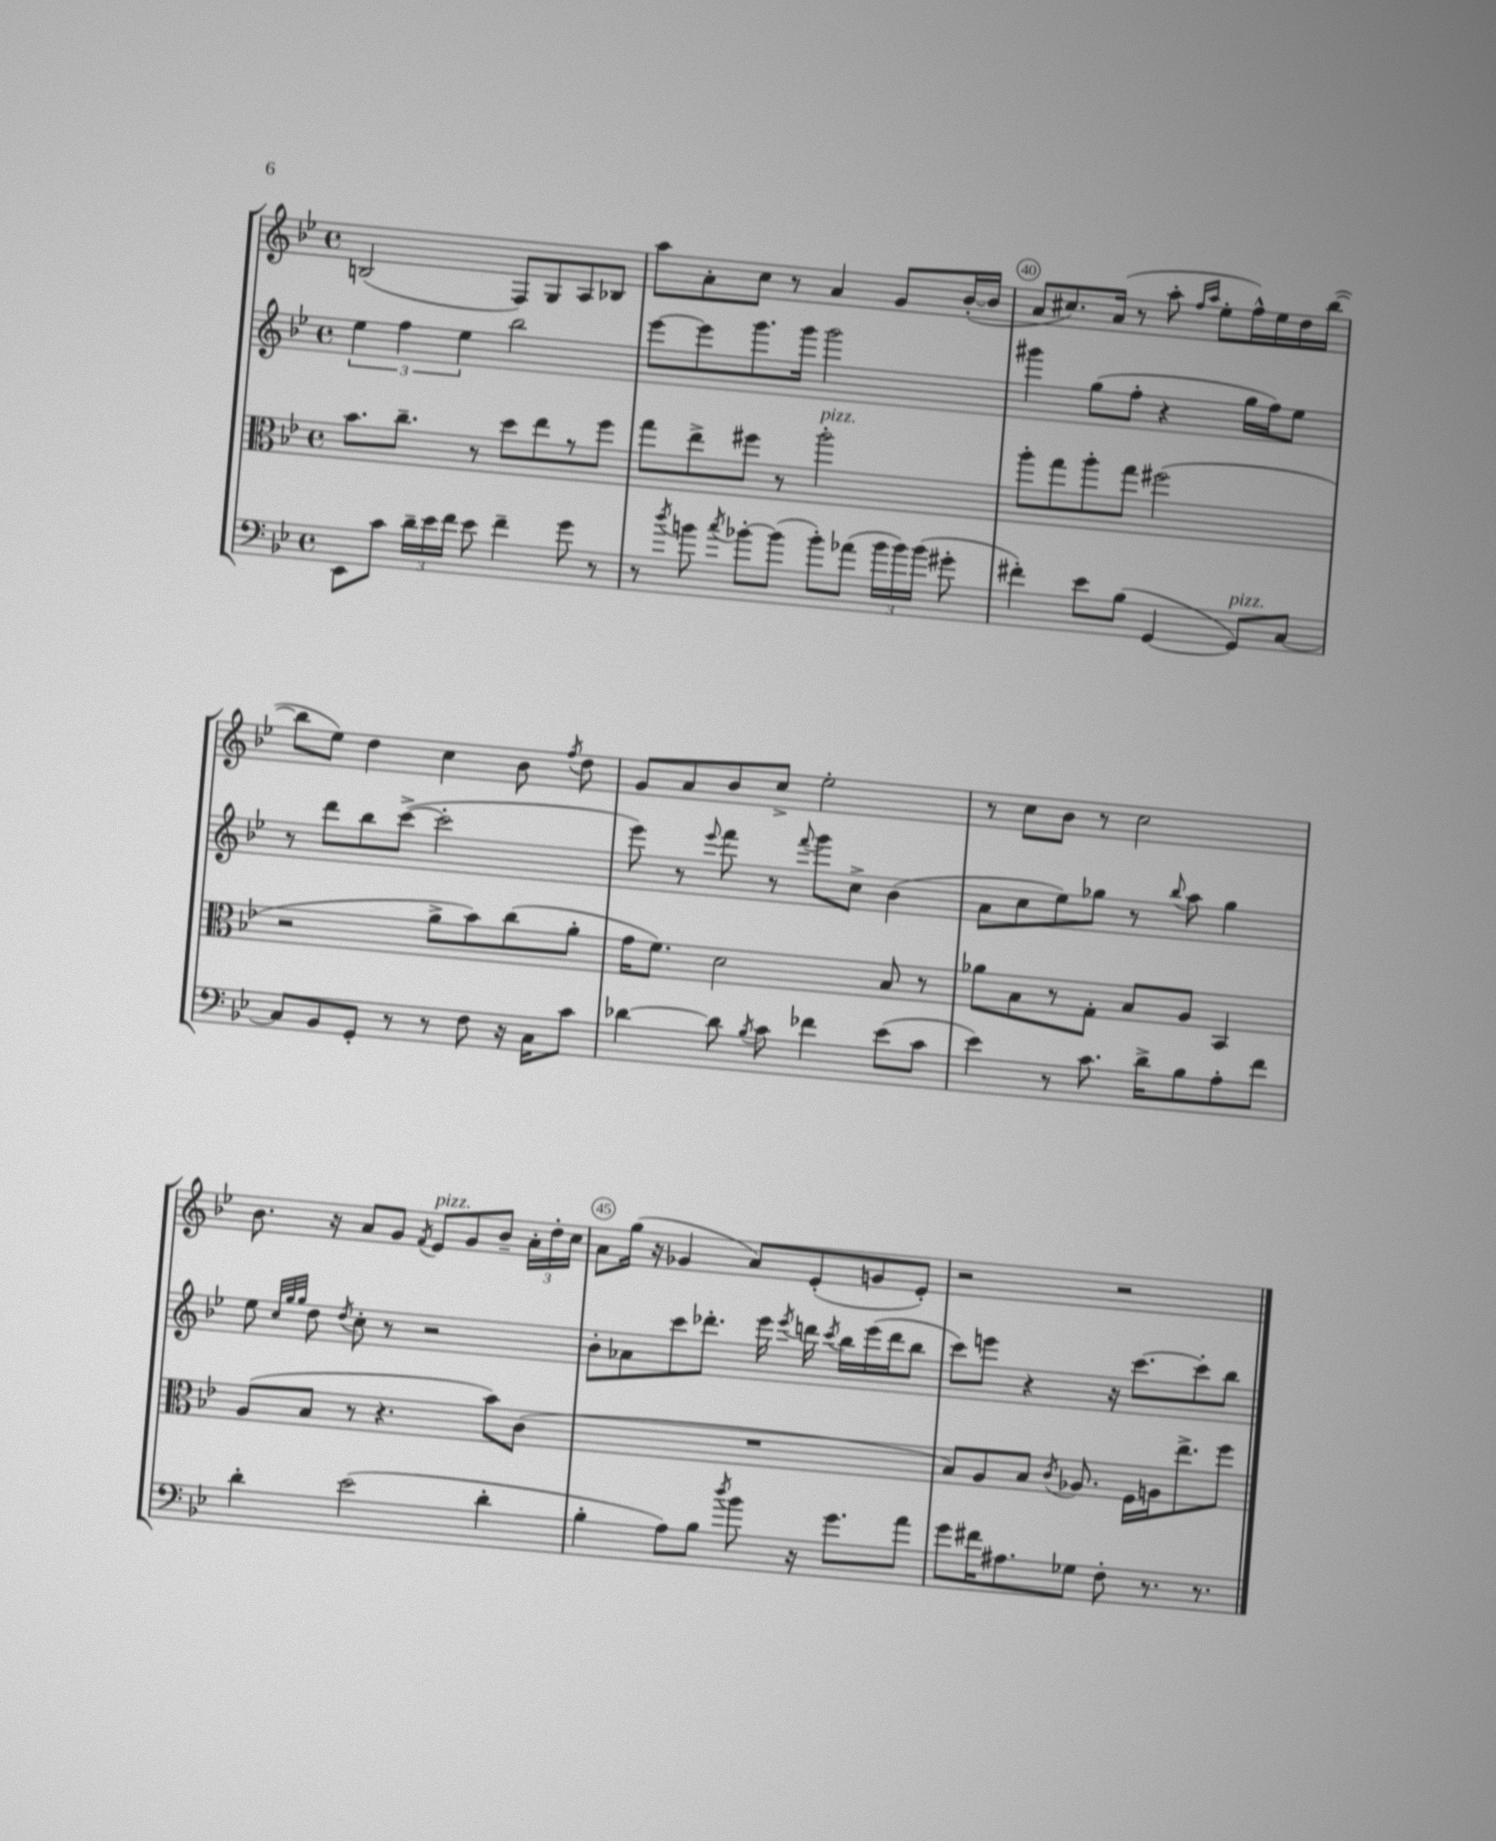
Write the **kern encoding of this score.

**kern	**kern	**kern	**kern
*part4	*part3	*part2	*part1
*staff4	*staff3	*staff2	*staff1
*clefF4	*clefC3	*clefG2	*clefG2
*k[b-e-]	*k[b-e-]	*k[b-e-]	*k[b-e-]
*M4/4	*M4/4	*M4/4	*M4/4
*met(c)	*met(c)	*met(c)	*met(c)
=38	=38	=38	=38
8EE-\L	8.b-\L	6ee-\	(2Bn/
8c\J	.	.	.
.	.	6ff\	.
.	8.cc~\J	.	.
24d~\LL	.	.	.
24e-\	.	.	.
24f\JJ	.	6ee-\	.
8e-\	8r	.	.
4f~\	8dd\L	2bb-\	8F/L)
.	8ee-\	.	8G/
8g\	8r	.	8A/
8r	8ff\J	.	8B-X/J
=39	=39	=39	=39
8r	8gg\L	[8eee-\L	8aa\L
8qdd/	.	.	.
8bn\	8ee-^\	8eee-\]	8a'\
8qcc/	.	.	.
[8b-X'\L	8ff#X\J	8.ggg\	8cc\J
(8b-\J]	8r	.	8r
.	.	16ggg\Jk	.
!	!LO:TX:a:i:t=pizz.	!	!
8b-'\L)	2aa'\	2ggg\	4a/
(8a-X\J	.	.	.
24b-\LL	.	.	8g/L
24b-\)	.	.	.
(24b-\JJ	.	.	.
8g#X'\	.	.	([16b-'/L
.	.	.	16b-/JJ]
=40	=40	=40	=40
4f#X'\)	8aa'\L	4ggg#X\	8a/L
.	8gg\	.	8.cc#X/)
8e-\L	8aa'\	(8gg\L	.
.	.	.	(16a/Jk
(8B-\J	8gg\J	8ff'\J	8r
[4GG/	(2ff#X\	4r	8aa'\
.	.	.	16qqff/LL
.	.	.	16qqaa/JJ
.	.	.	8ee-'\L
!LO:TX:a:i:t=pizz.	!	!	!
8GG/L])	.	16gg\LL	16ff^^\L)
.	.	16ff\J)	16ee-\
[8C/J	.	8ee-\J	16dd\
.	.	.	([16bb-\JJ
!!LO:LB:g=z
=41	=41	=41	=41
8C/L]	2r	8r	8bb-\L]
8BB-/	.	8ddd\L	8ee-\J)
8GG'/J	.	8bb-\	4dd\
8r	.	([8ccc^\J	.
8r	8a^\L	2ccc'\]	4cc\
8F\	8b-\)	.	.
16r	(8cc\	.	8b-\
16C\KL	.	.	.
.	.	.	8qff/
8c\J	8a'\J	.	8dd\
=42	=42	=42	=42
[4d-X\	16g\KL	8eee-\)	8g/L
.	8.f\J)	.	.
.	.	8r	8a/
.	.	8qqeee-/	.
8d-\]	2d\	8fff\	8b-/
8qB-/	.	.	.
8c\	.	8r	8cc^/J
.	.	8qqfff/	.
4f-X\	.	8ggg\L	2ee-'\
.	.	8cc^\J	.
(8e-\L	8B-/	(4b-\	.
8c\J	8r	.	.
=43	=43	=43	=43
4e-\)	8a-X\L	8a\L	8r
.	8B-\	8cc\	8cc\L
8r	8r	8ee-\)	8b-\J
8.c\	8G'\J	8gg-X\J	8r
.	8B-/L	8r	2cc\
16d^\KL	.	.	.
.	.	8qqbb-/	.
8B-\	8A/J	8aa\	.
8A'\	4BB-/	4gg-\	.
8f\J	.	.	.
!!LO:LB:g=z
=44	=44	=44	=44
4d'\	(8A/L	8ee-\	8.b-\
.	.	32qqcc/LLL	.
.	.	32qqgg/	.
.	.	32qqgg/JJJ	.
.	8B-/J	8dd\	.
.	.	.	16r
.	.	8qdd/	.
(2e-\	8r	8cc'\	8a/L
.	4.r	8r	8g/J
.	.	.	8qf/
!	!	!	!LO:TX:a:i:t=pizz.
.	.	2r	8e-/L
.	.	.	8g/
4d'\	8b-\L)	.	8b-~/J
.	(8c\J	.	24a'\LL
.	.	.	24dd'\
.	.	.	24cc\JJ
=45	=45	=45	=45
4B-'\	1r	8b-'\L	8a\L
.	.	8a-X\	(16gg\Jk
.	.	.	16r
8A\L)	.	8ccc\	4g-X/
8B-\J	.	8.ddd-X'\J	.
8qdd/	.	.	.
8b-\	.	.	8a/L)
.	.	16eee-\	.
.	.	8qeee-/	.
16r	.	16dddn\	(8e-'/
.	.	8qccc/	.
8.g\L	.	16bb-\LL	.
.	.	(16eee-\	8gn/
.	.	16ddd\J	.
8a\J	.	8bb-\J	8e-'/J)
=46	=46	=46	=46
8g\L	8B-/L)	8ccc\L)	2r
16f#X\K	8A/	8eeen\J	.
8.A#X\	.	.	.
.	8B-/J	4r	.
.	8qc/	.	.
8G-X\J	8.A-X/	.	.
8F'\	.	16r	2r
.	16F\LL	[8.ccc\L	.
8.r	16An\J	.	.
.	8.ee-^\	.	.
.	.	8ccc'\]	.
8.r	.	.	.
.	8ff\J	8bb-\J	.
==	==	==	==
*-	*-	*-	*-
